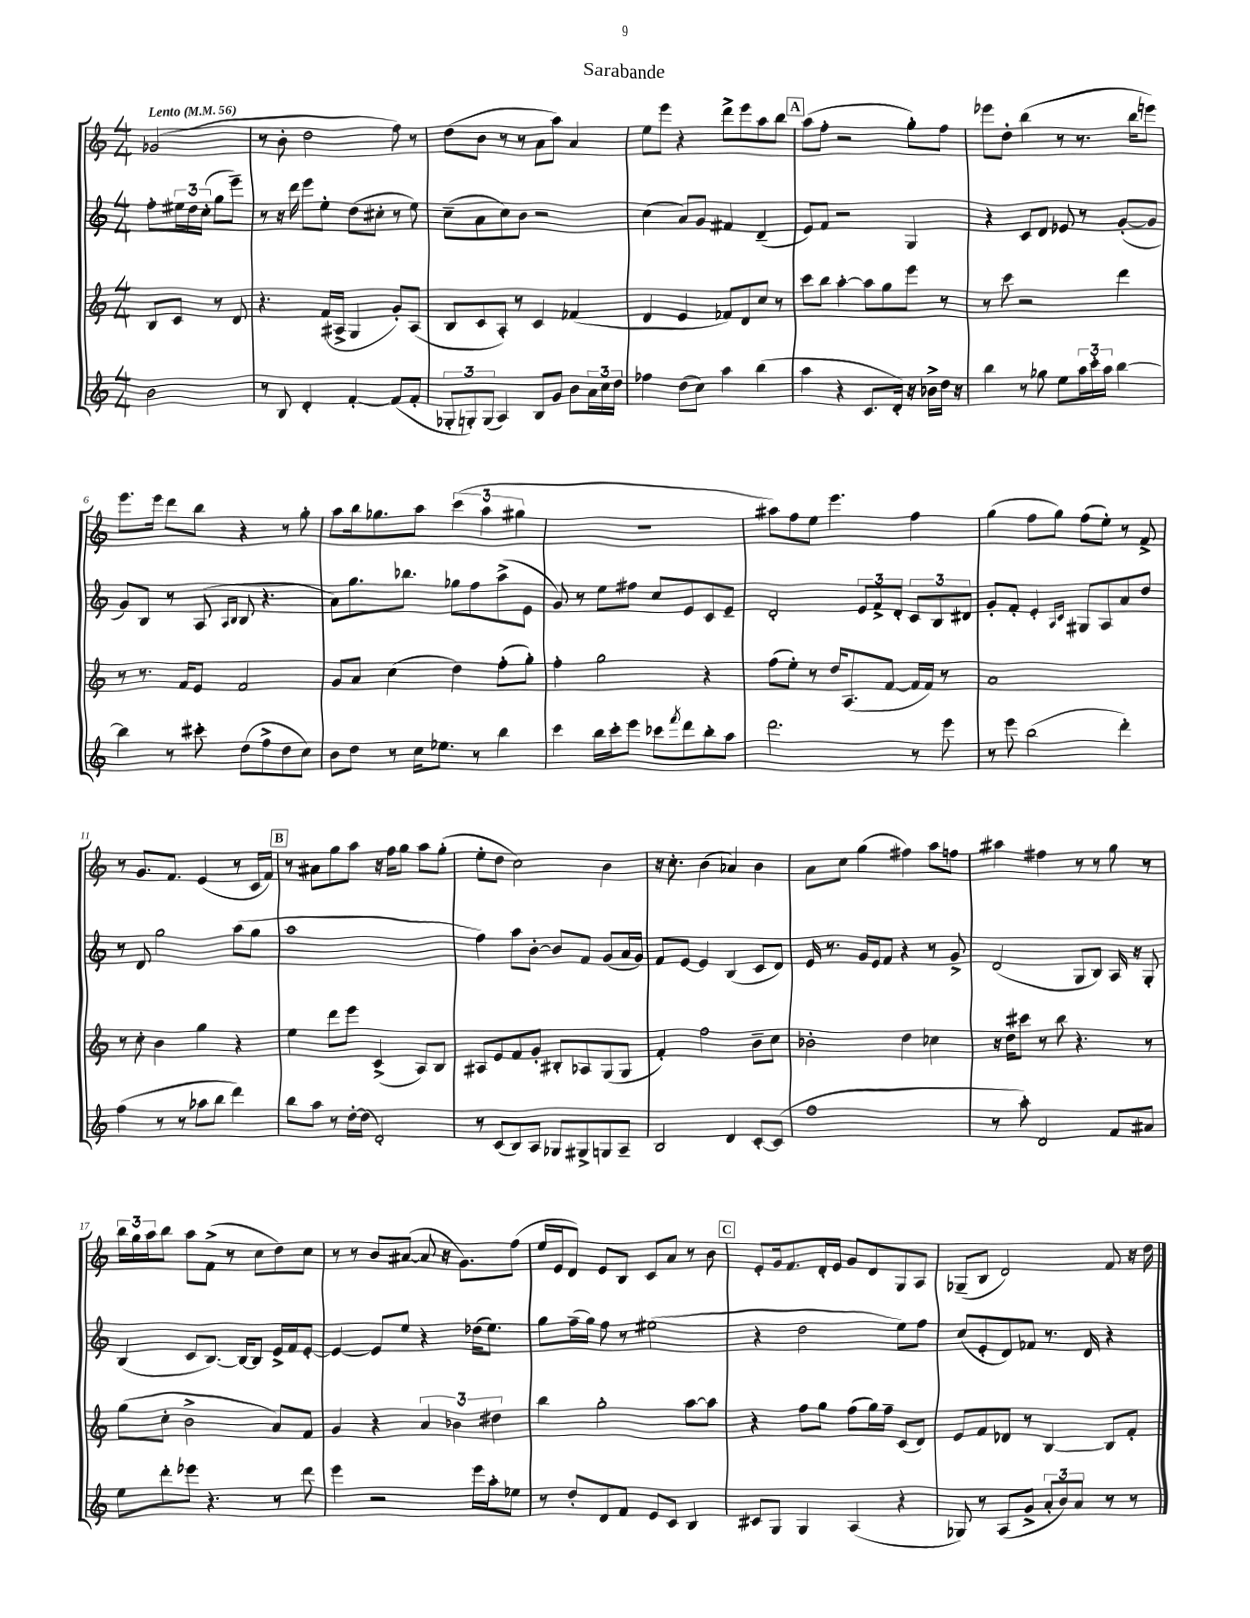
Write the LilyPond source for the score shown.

\header { title = "Sarabande" }
<<
\new StaffGroup <<
\new Staff = "s0" {
    \clef treble \key c \major \numericTimeSignature \time 4/4 \partial 2 \tempo "Lento" 4 = 56
    ges'2( |
    r8 b'8-. d''2 f''8) r8 |
    d''8( b'8 r8 r8 a'8 a''8) a'4 |
    e''8 e'''8 r4 d'''8-> e'''8 a''8 b''8 |
    \mark \markup { \box "A" } a''8( f''8-. r2 g''8-.) f''8 |
    ees'''8 d''8-. b''4( r8 r8. b''16 e'''8) |
    e'''8. e'''16 d'''8 b''8 r4 r8 g''8-. |
    a''8 b''16 ges''8. a''8 \tuplet 3/2 { c'''4( a''4 gis''4 } |
    R1 |
    ais''8) f''8 e''8 e'''4. f''4 |
    g''4( f''8 g''8) f''8( e''8-.) r8 f'8-> |
    r8 g'8. f'8. e'4( r8 c'16 f'16) |
    \mark \markup { \box "B" } r8 ais'8 g''8 a''8 r16 f''16 g''8 a''8 g''8-.( |
    e''8-. d''8 c''2) b'4 |
    r16 c''8.-. b'4( aes'4) b'4 |
    a'8 c''8 g''4( fis''4) a''8 f''8 |
    ais''4 fis''4 r8 r8 g''8 r8 |
    \tuplet 3/2 { b''16 g''16 a''16 } b''8 a''8 f'8->( r8 c''8 d''8) c''8 |
    r8 r8 b'8 ais'8~( ais'8 r16 g'8.) f''8( |
    e''16 e'16 d'8) e'8 b8 c'8 a'8 r8 b'8 |
    \mark \markup { \box "C" } e'8-. g'16 f'8. d'16-. e'16 g'8 d'8 g8 a8 |
    ges8--( b8 d'2) f'8 r16 d''16 \bar "|." |
}
\new Staff = "s1" {
    \clef treble \key c \major \numericTimeSignature \time 4/4 \partial 2
    f''8-. \tuplet 3/2 { eis''16 d''16 c''16-.( } g''8 e'''8--) |
    r8 r16 d'''16 e'''8 e''8-. d''8( cis''8-. r8 e''8) |
    c''8--( a'8 c''8) b'8 r2 |
    c''4( a'8) g'8 fis'4 d'4--( |
    \mark \markup { \box "A" } e'8) f'8 r2 g4 |
    r4 c'8 d'8 ees'8 r8 g'8~-.( g'8 |
    g'8) b8 r8 a8( \grace { a16 b16 } b8 r4. |
    a'8) g''8. bes''8. ges''8 f''8 a''8->( e'8 |
    g'8) r8 e''8 fis''8 c''8 e'8 c'8 e'8-- |
    d'2-. \tuplet 3/2 { e'8 f'8-> d'8-. } \tuplet 3/2 { c'8 b8 dis'8 } |
    g'8-. f'8-. e'4-. \grace { a16 c'16 } gis8 a8 a'8 d''8 |
    r8 d'8 g''2 a''8( g''8 |
    \mark \markup { \box "B" } a''1 |
    f''4) a''8 b'8~-. b'8 f'8 g'8( a'16 g'16) |
    f'8 e'8~ e'4 b4( c'8 d'8) |
    e'16 r8. g'16 e'16 f'8 r4 r8 g'8-> |
    d'2( g8 b8) a16 r16 g8-. |
    b4( c'8 b8.~) b16~ b8 e'16-> f'16 e'8~-. |
    e'4~ e'8 e''8 r4 des''16( e''8.) |
    g''8 f''16--( g''16) f''8 r8 eis''2( |
    \mark \markup { \box "C" } r4 d''2 e''8) f''8 |
    c''8( e'8-. d'8) fes'8 r8. d'16 r4 \bar "|." |
}
\new Staff = "s2" {
    \clef treble \key c \major \numericTimeSignature \time 4/4 \partial 2
    b8 c'8 r8 d'8 |
    r4. f'16( ais16-> g4 g'8-.) ais8( |
    b8 c'8 a8-.) r8 c'4 fes'4( |
    d'4 e'4 fes'8) d'8 c''8 r8 |
    \mark \markup { \box "A" } c'''8 b''8 a''4~-. a''8 g''8 e'''8 r8 |
    r8 c'''8 r2 d'''4 |
    r8 r8. f'16 e'8 f'2 |
    g'8 a'8 c''4( d''4) f''8-.( g''8-.) |
    f''4-. g''2 r4 |
    f''8( e''8-.) r8 d''16 a8.( f'8~ f'16 f'16) r8 |
    a'1 |
    r8 c''8-. b'4 g''4 r4 |
    \mark \markup { \box "B" } e''4 d'''8 e'''8 c'4->( a8) b8 |
    ais8 e'8 f'8 g'8-. bis8-. aes8 g8( g8 |
    f'4-.) f''2 b'8-- c''8 |
    bes'2-. d''4 ces''4 |
    r16 d''16 cis'''8 r8 b''8 r4. r8 |
    g''8( c''8-. b'2-> a'8) f'8 |
    g'4 r4 \tuplet 3/2 { a'4 bes'4 dis''4 } |
    b''4 g''2-. a''8~ a''8 |
    \mark \markup { \box "C" } r4 f''8 g''8 f''8( g''16) f''16-- c'8( d'8) |
    e'8 f'8 des'8 r8 b4~ b8 f'8-. \bar "|." |
}
\new Staff = "s3" {
    \clef treble \key c \major \numericTimeSignature \time 4/4 \partial 2
    b'2 |
    r8 b8 d'4-. f'4~-. f'8( f'8-. |
    \tuplet 3/2 { ges8-. g8-.) g8( } a4) b8 g'8 b'8 \tuplet 3/2 { a'16 c''16 d''16 } |
    fes''4 d''8( c''8) a''4 b''4( |
    \mark \markup { \box "A" } a''4 r4 c'8. d'16-.) r16 bes'16-> d''16 r16 |
    b''4 r8 ges''8 e''8 \tuplet 3/2 { a''16 c'''16-. a''16 } b''4~ |
    b''4 r8 cis'''8-. d''8( f''8-> d''8 c''8) |
    b'8 d''8 r8 c''16 ees''8. r8 b''4 |
    c'''4 b''16 c'''16-. e'''8 ces'''8 \acciaccatura { f'''8 } d'''8 b''8-. a''8 |
    d'''2. r8 e'''8 |
    r8 e'''8 b''2( d'''4-.) |
    f''4( r8 r8 aes''8 b''8 d'''4) |
    \mark \markup { \box "B" } b''8 a''8 r8 d''16~-. d''16( d'2-.) |
    r8 c'8( b8) a8 ges8 gis8-> g8 a8-- |
    b2 d'4 c'8~-. c'8( |
    f''1 |
    r8 a''8-.) d'2 f'8 ais'8 |
    e''8 d'''8-. ees'''8 r4. r8 d'''8 |
    e'''4 r2 e'''16 a''16-. ees''8 |
    r8 d''8-. d'8 f'8 e'8 c'8 b4 |
    \mark \markup { \box "C" } cis'8 g8 g4 a4( r4 |
    ges8) r8 a8( g'8-> \tuplet 3/2 { a'8-. b'8) a'8 } r8 r8 \bar "|." |
}
>>
>>
